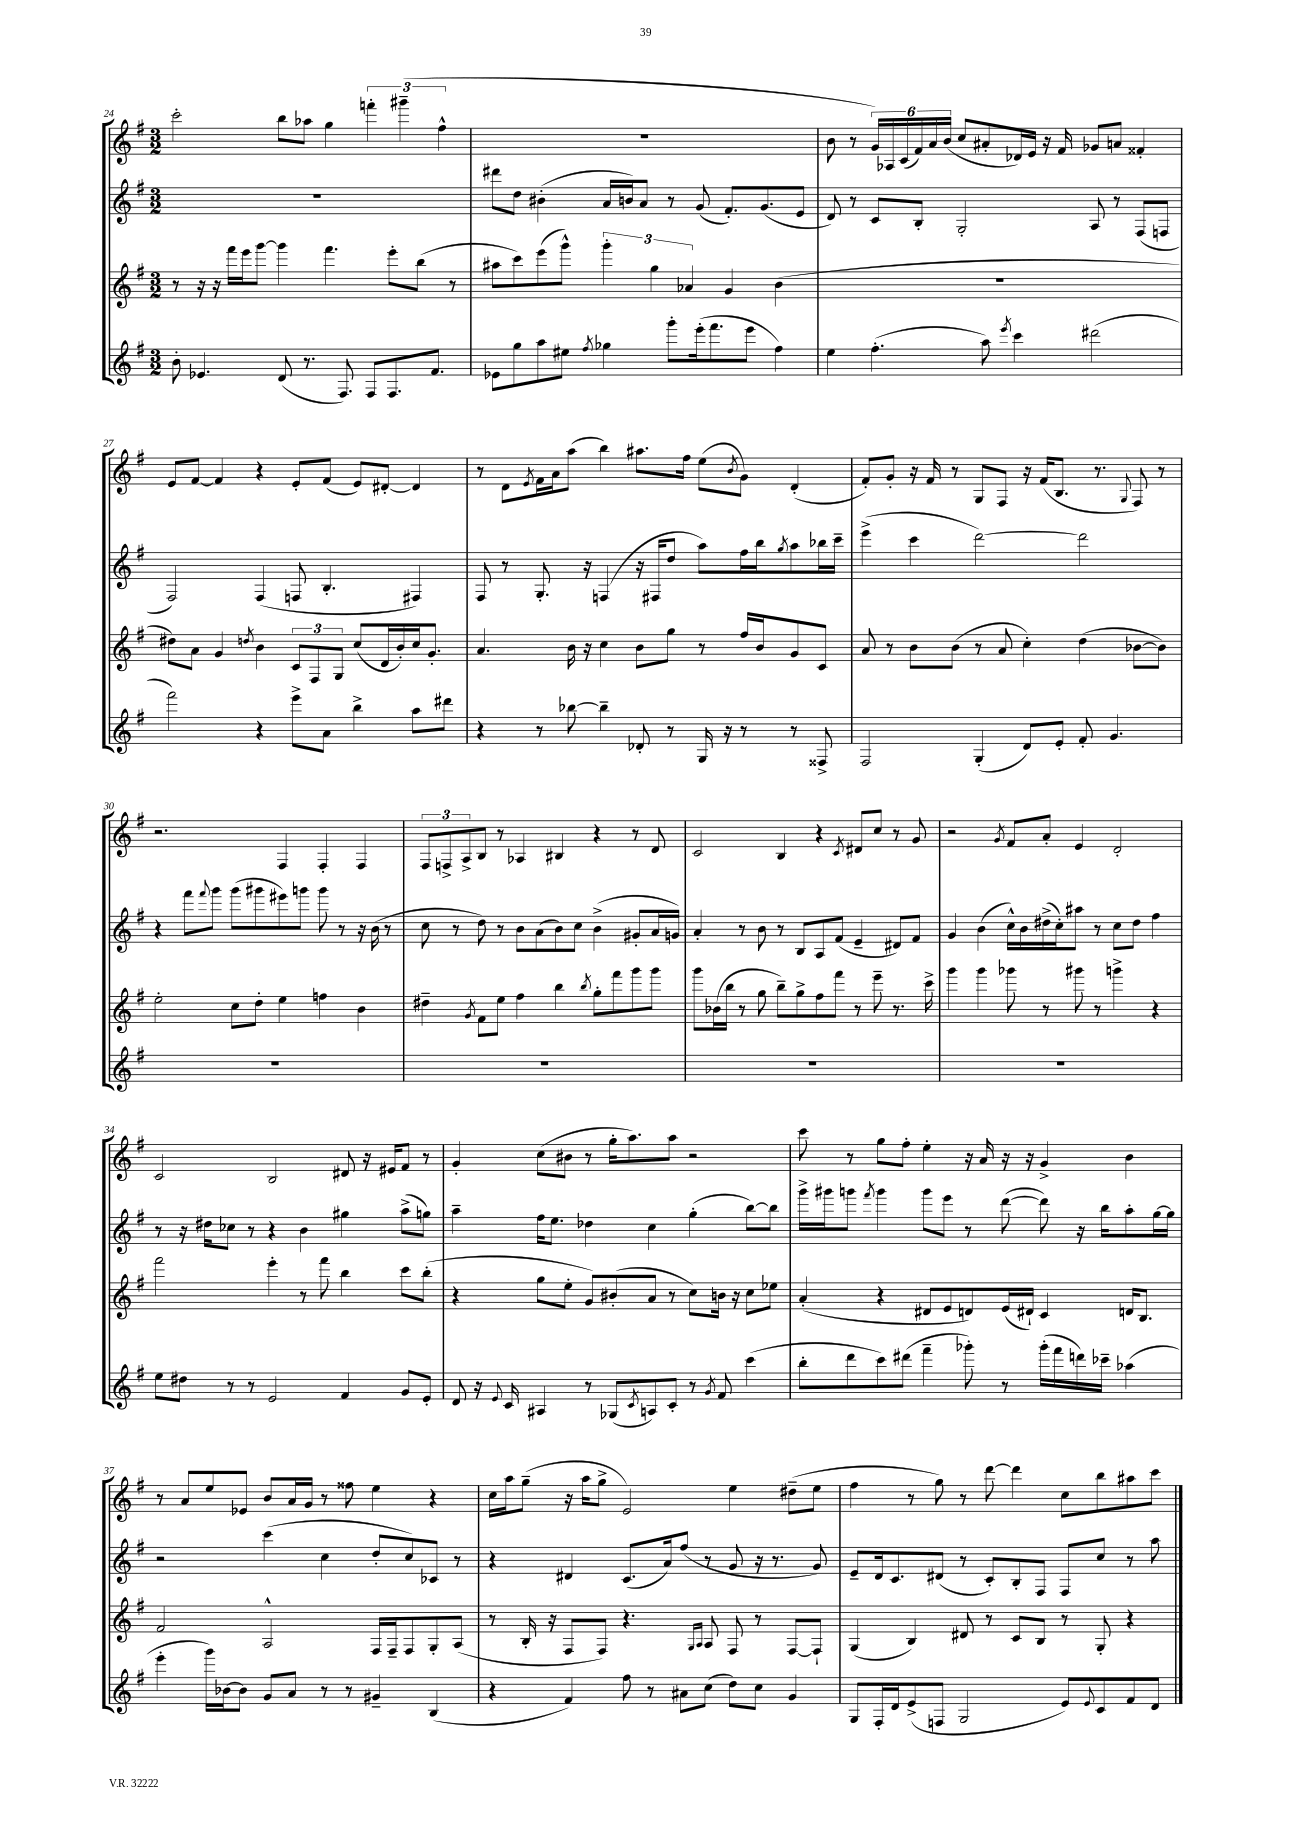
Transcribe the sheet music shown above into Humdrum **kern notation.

**kern	**kern	**kern	**kern
*staff4	*staff3	*staff2	*staff1
*clefG2	*clefG2	*clefG2	*clefG2
*k[f#]	*k[f#]	*k[f#]	*k[f#]
*M3/2	*M3/2	*M3/2	*M3/2
8b'	8r	1.r	2ccc'
4.e-	16r	.	.
.	16r	.	.
.	16fff#	.	.
.	16eee	.	.
.	[8ggg	.	.
(8d	4ggg]	.	8bb
8.r	.	.	8aa-
.	4.fff#	.	4gg
8.F#)	.	.	.
8F#	.	.	6fff'
8.F#	8eee'	.	.
.	.	.	(6ggg#~
.	(8bb	.	.
8.f#	.	.	.
.	.	.	6ff#^^
.	8r	.	.
=	=	=	=
8e-	8aa#	8ddd#	1.r
8gg	8ccc)	8dd	.
8aa	(8eee	(4b#'	.
8ee#	8ggg^^)	.	.
8qff#	.	.	.
4gg-	6ggg'	16a	.
.	.	16b)	.
.	.	8a	.
.	6gg	.	.
8ggg'	.	8r	.
.	6a-	.	.
(16eee'	.	(8g	.
8.fff#	.	.	.
.	4g	8.f#')	.
8eee	.	.	.
.	.	(8.g	.
4ff#)	(4b	.	.
.	.	8e	.
=	=	=	=
4ee	1.r	8d)	8b
.	.	8r	8r
(4.ff#'	.	8c	24g)
.	.	.	24A-
.	.	.	(24c
.	.	8B'	24f#)
.	.	.	24a
.	.	.	(24b
.	.	2G'	8cc
8aa)	.	.	8a#'
8qeee	.	.	.
4ccc	.	.	16d-)
.	.	.	16e
.	.	.	16r
.	.	.	16f#
(2ddd#	.	8A	8g-
.	.	8r	8a
.	.	(8F#	4f##'
.	.	8F	.
=	=	=	=
2fff#)	8dd#)	2F#)	8e
.	8a	.	[8f#
.	4g	.	4f#]
.	8qdd	.	.
4r	4b	(4F#	4r
8eee^	12c	8F	8e'
.	12F#	.	.
8a	.	4.B'	(8f#
.	12G	.	.
4bb^	(8cc	.	8e)
.	16d	.	[8d#'
.	16b')	.	.
8aa	16cc	4F#)	4d#]
.	8.g'	.	.
8ddd#	.	.	.
=	=	=	=
4r	4.a	8F#	8r
.	.	8r	8d
.	.	.	8qe
8r	.	8.G'	16f#
.	.	.	16a
[8bb-	16b	.	(8aa
.	16r	16r	.
4bb-~]	4cc	(4F	4bb)
8d-'	8b	16r	8.aa#
.	.	16F#	.
8r	8gg	8dd	.
.	.	.	16ff#
16G	8r	8aa)	(8ee
16r	.	.	.
.	.	.	8qb
8r	16ff#	16ff#	8g)
.	16b	16bb	.
.	.	8qgg	.
8r	8g	8aa	(4d'
8F##^	8c	16bb-	.
.	.	16ccc~	.
=	=	=	=
2F#	8a	(4eee^	8f#')
.	8r	.	8g'
.	8b	4ccc	16r
.	.	.	16f#
.	(8b	.	8r
(4G'	8r	[2ddd)	8G
.	8a	.	8F#
8d)	4cc')	.	16r
.	.	.	(16f#
8e'	.	.	8.B
8f#'	(4dd	2ddd]	.
.	.	.	8.r
4.g	.	.	.
.	.	.	8qqG
.	[8b-	.	8F#)
.	8b-])	.	8r
=	=	=	=
1.r	2ee'	4r	2.r
.	.	8fff#	.
.	.	8qqfff#	.
.	.	8ggg	.
.	8cc	(8ggg	.
.	8dd'	8ggg#	.
.	4ee	8eee#)	4F#
.	.	8ggg	.
.	4ff	8ggg	4F#'
.	.	8r	.
.	4b	16r	4F#
.	.	(16b	.
.	.	8r	.
=	=	=	=
1.r	4dd#~	8cc	12F#
.	.	.	12F^
.	.	8r	.
.	.	.	12A^
.	8qg	.	.
.	8f#	8dd)	8B
.	8ee	8r	8r
.	4ff#	8b	4A-
.	.	(8a	.
.	4bb	8b)	4B#
.	.	8cc	.
.	8qbb	.	.
.	8gg'	(4b^	4r
.	8fff#	.	.
.	8ggg	8g#'	8r
.	8ggg	16a	8d
.	.	16g)	.
=	=	=	=
1.r	8ggg	4a'	2c
.	(16b-	.	.
.	16bb	.	.
.	8r	8r	.
.	8gg	8b	.
.	8bb~)	8r	4B
.	8gg^	8B	.
.	8ff#	8A	4r
.	8fff#	(8f#	.
.	.	.	8qc
.	8r	4e~	8d#
.	8eee~	.	8cc
.	8.r	8d#)	8r
.	.	8f#	8g
.	16ccc^	.	.
=	=	=	=
1.r	4ggg	4g	2r
.	4ggg	(4b	.
.	.	.	8qg
.	8ggg-	16cc^^)	8f#
.	.	16b	.
.	8r	(16dd#^	8a'
.	.	16cc')	.
.	8ggg#	8aa#	4e
.	8r	8r	.
.	4ggg^	8cc	2d'
.	.	8dd#	.
.	4r	4ff#	.
=	=	=	=
8ee	2fff#	8r	2c
8dd#	.	16r	.
.	.	16dd#	.
8r	.	8cc-	.
8r	.	8r	.
2e	4eee'	4r	2B
.	8r	4b	.
.	8fff#	.	.
4f#	4bb	4gg#	8d#
.	.	.	16r
.	.	.	16e#
8g	8ccc	(8aa^	8f#
8e'	(8bb'	8gg)	8r
=	=	=	=
8d	4r	4aa~	4g'
16r	.	.	.
8qqe	.	.	.
16c	.	.	.
4A#	8gg	16ff#	(8cc
.	.	8.ee	.
.	8ee'	.	8b#
8r	8g)	4dd-	8r
(8G-	(8b#'	.	16gg'
.	.	.	8.aa)
8qc	.	.	.
8A)	8a	4cc	.
8c'	8r	.	8aa
8r	8cc)	(4gg'	2r
8qg	.	.	.
8f#	16b	.	.
.	16r	.	.
(4ccc	8cc	[8bb)	.
.	8ee-	8bb]	.
=	=	=	=
8bb'	(4a'	16ggg^	8ccc
.	.	16ggg#	.
8ddd	.	8ggg	8r
.	.	8qfff#	.
8ccc)	4r	4ggg	8gg
(8ddd#	.	.	8ff#'
4fff#~	8d#	8ggg	4ee'
.	8e	8eee	.
8ggg-')	8d)	8r	16r
.	.	.	16a
8r	(16e	([8ddd	16r
.	16d#`)	.	16r
(16ggg-'	4c	8ddd])	4g^
16fff#	.	.	.
16ddd)	.	16r	.
16ccc-~	.	16bb	.
(4aa-	16d	8aa'	4b
.	8.B	.	.
.	.	[16gg	.
.	.	16gg]	.
=	=	=	=
4eee'	2f#	2r	8r
.	.	.	8a
16ggg)	.	.	8ee
[16b-	.	.	.
8b-]	.	.	8e-
8g	2A^^	(4ccc	8b
8a	.	.	16a
.	.	.	16g
8r	.	4cc	8r
8r	.	.	8ff##
4g#~	16F#	8dd'	4ee
.	16F#~	.	.
.	8F#	8cc)	.
(4B	8G'	8c-	4r
.	(8A	8r	.
=	=	=	=
4r	8r	4r	16cc
.	.	.	16aa
.	16B'	.	(8gg~
.	16r	.	.
4f#)	8F#	4d#	16r
.	.	.	16aa
.	8F#)	.	8gg^
8ff#	4.r	(8.c	2e)
8r	.	.	.
.	.	16a)	.
8a#	.	(8ff#	.
.	16qqG	.	.
.	16qqA	.	.
(8cc	8A	8r	.
8dd)	8F#	8g	4ee
8cc	8r	16r	.
.	.	8.r	.
4g	[8F#	.	(8dd#~
.	8F#`]	8g)	8ee
=	=	=	=
8G	(4G	8e~	4ff#
16F#'	.	16d	.
16d	.	8.c	.
(8e^	4B)	.	8r
8F	.	(8d#	8gg)
2G	8d#	8r	8r
.	8r	8c')	[8ddd
.	8c	8B'	4ddd]
.	8B	8F#	.
8e)	8r	8F#	8cc
8qqe	.	.	.
8c	8G'	8cc	8bb
8f#	4r	8r	8aa#
8d	.	8aa	8ccc
==	==	==	==
*-	*-	*-	*-
